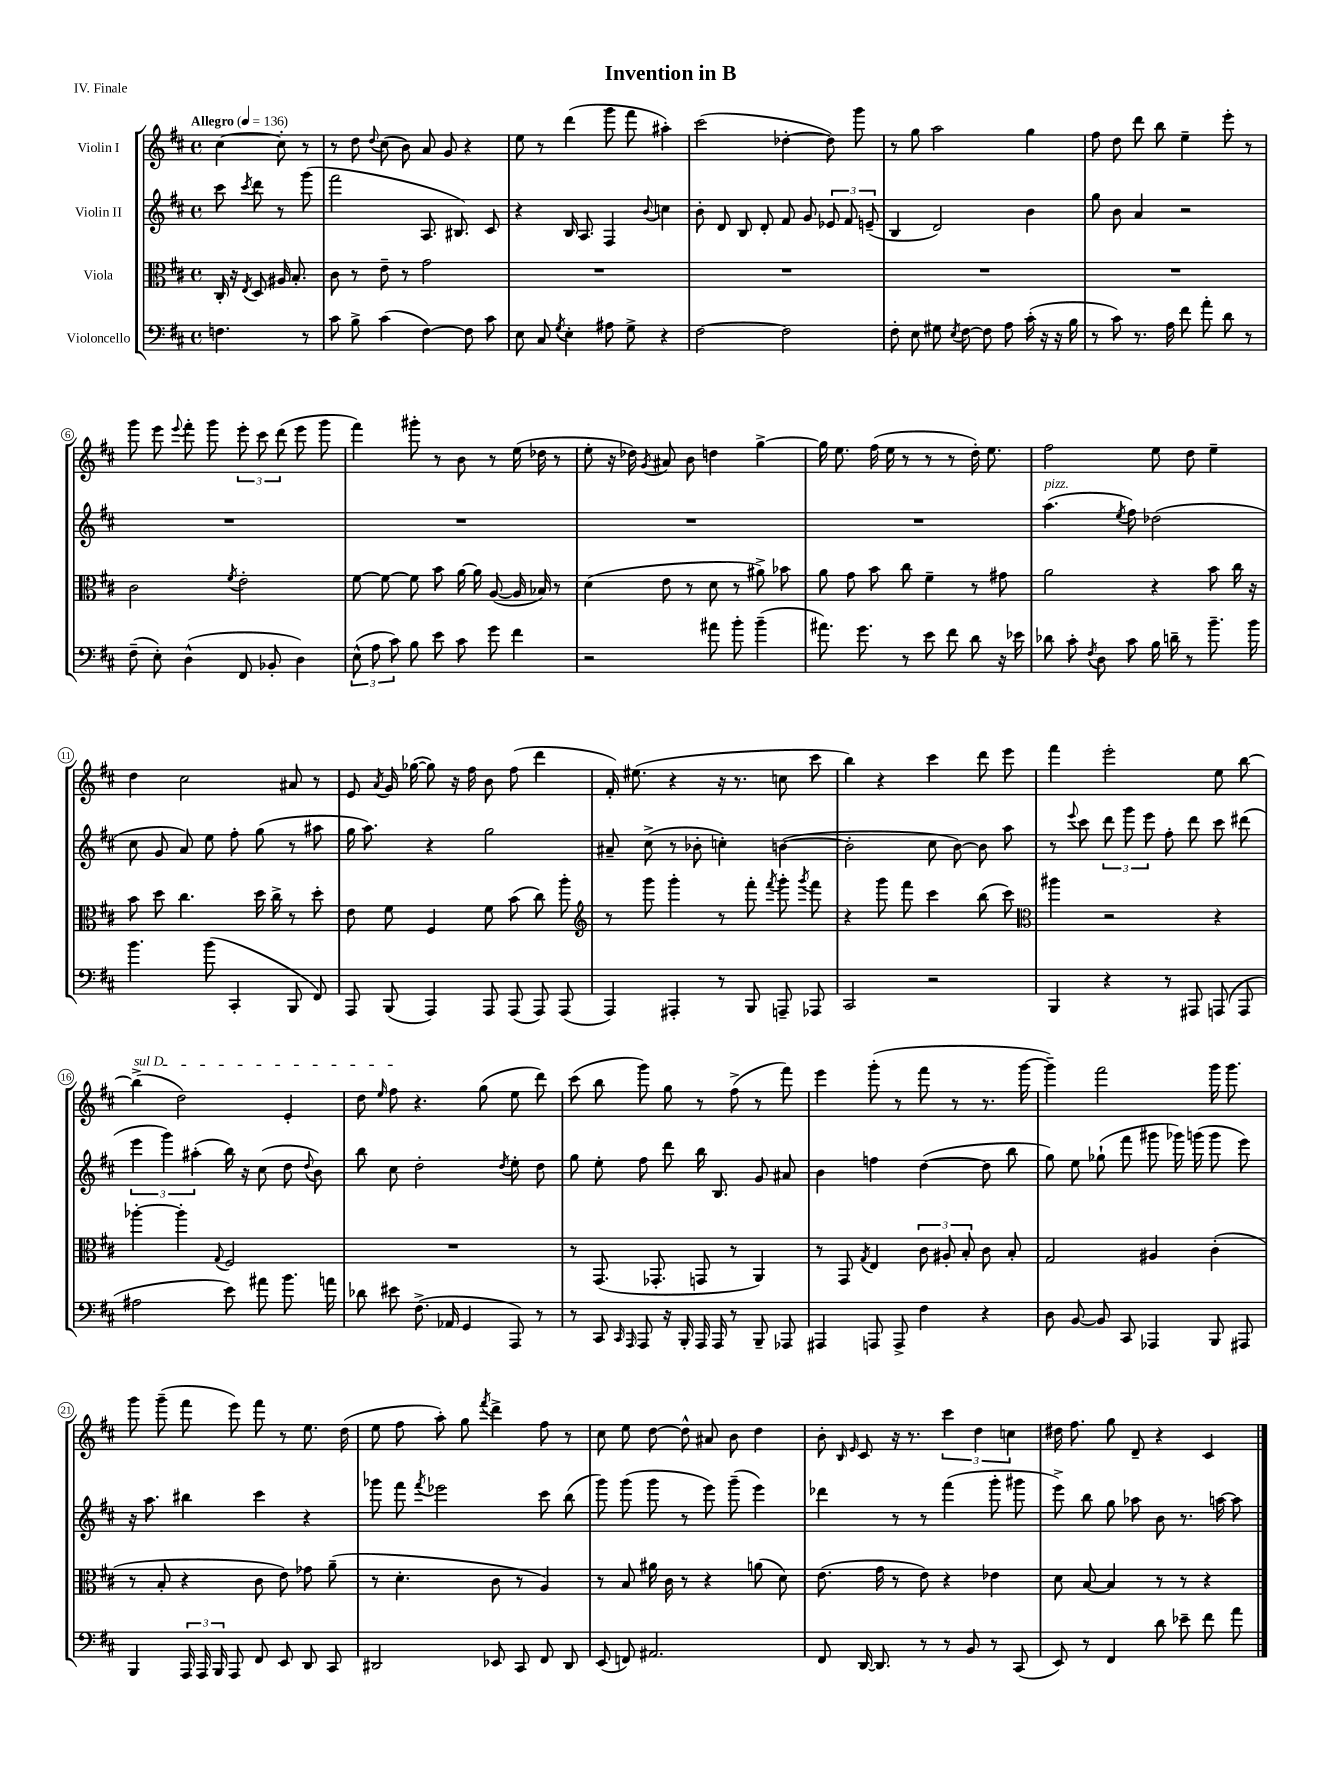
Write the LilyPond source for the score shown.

\header { title = "Invention in B" piece = "IV. Finale" }
<<
\new StaffGroup <<
\new Staff = "s0" \with { instrumentName = "Violin I" } {
    \clef treble \key d \major \defaultTimeSignature \time 4/4 \partial 2 \tempo "Allegro" 4 = 136
    \autoBeamOff cis''4~ cis''8-. r8 |
    r8 d''8 \appoggiatura { d''8 } cis''8( b'8) a'8 g'8 r4 |
    e''8 r8 d'''4( g'''8 fis'''8 ais''4-.) |
    cis'''2( des''4~-. des''8) g'''8 |
    r8 g''8 a''2 g''4 |
    fis''8 d''8 d'''8 b''8 e''4-- e'''8-. r8 |
    g'''8 e'''8 \appoggiatura { e'''8 } fis'''8-. g'''8 \tuplet 3/2 { e'''8-. cis'''8 d'''8( } e'''8 g'''8 |
    fis'''4) gis'''8-. r8 b'8 r8 e''16( des''16 r8 |
    e''8-. r16 des''16) \acciaccatura { g'8 } ais'8 b'8 d''4 g''4~-> |
    g''16 e''8. fis''16( e''16 r8 r8 r8 d''16-.) e''8. |
    fis''2 e''8 d''8 e''4-- |
    d''4 cis''2 ais'8 r8 |
    e'8 \acciaccatura { a'8 } g'16 ges''16~( ges''8) r16 fis''16 b'8 fis''8( d'''4 |
    fis'16-.) eis''8.( r4 r16 r8. c''8 cis'''8 |
    b''4) r4 cis'''4 d'''8 e'''8 |
    fis'''4 e'''2-. e''8 b''8~ |
    \once \override TextSpanner.bound-details.left.text = \markup { \italic "sul D" } b''4->\startTextSpan( d''2) e'4-. |
    d''8 \grace { e''16 } fis''8\stopTextSpan r4. g''8( e''8 d'''8) |
    cis'''8( b''8 g'''8) g''8 r8 fis''8->( r8 fis'''8) |
    e'''4 g'''8-.( r8 fis'''8 r8 r8. g'''16~ |
    g'''4--) fis'''2 g'''16 g'''8. |
    g'''8 g'''8--( fis'''8 e'''8) fis'''8 r8 e''8. d''16( |
    e''8 fis''8 a''8-.) g''8 \acciaccatura { fis'''8 } d'''4-> fis''8 r8 |
    cis''8 e''8 d''8~ d''8-^ ais'8 b'8 d''4 |
    b'8-. \grace { b16 e'16 } cis'8 r16 r8. \tuplet 3/2 { cis'''4 d''4 c''4 } |
    dis''16 fis''8. g''8 d'8-- r4 cis'4 \bar "|." |
}
\new Staff = "s1" \with { instrumentName = "Violin II" } {
    \clef treble \key d \major \defaultTimeSignature \time 4/4 \partial 2
    \autoBeamOff cis'''8 \acciaccatura { cis'''8 } d'''8 r8 g'''8( |
    fis'''2 a8. bis8.) cis'8 |
    r4 b16 a8. fis4 \appoggiatura { b'8 } c''4 |
    b'8-. d'8 b8 d'8-. fis'8 g'8 \tuplet 3/2 { ees'8 fis'8 e'8--( } |
    b4 d'2) b'4 |
    g''8 b'8 a'4 r2 |
    R1 |
    R1 |
    R1 |
    R1 |
    a''4.^\markup { \italic "pizz." }( \acciaccatura { e''8 } fis''8) des''2( |
    cis''8 g'8 a'8) e''8 fis''8-. g''8( r8 ais''8 |
    g''16 a''8.) r4 g''2 |
    ais'8-- cis''8->( r8 bes'8-. c''4-.) b'4~( |
    b'2-. cis''8 b'8~) b'8 a''8 |
    r8 \appoggiatura { e'''8 } cis'''8 \tuplet 3/2 { d'''8 g'''8 e'''8 } fis''8-. d'''8 cis'''8 dis'''8( |
    \tuplet 3/2 { e'''4 g'''4) ais''4-.( } b''16) r16 cis''8( d''8 \appoggiatura { d''8 } b'8) |
    b''8 cis''8 d''2-. \acciaccatura { d''8 } e''8-. d''8 |
    g''8 e''8-. fis''8 d'''8 b''16 b8. g'8 ais'8 |
    b'4 f''4 d''4~( d''8 b''8 |
    g''8) e''8 ges''8-!( fis'''8 gis'''8 ges'''16) g'''16( g'''8 e'''8) |
    r16 a''8. bis''4 cis'''4 r4 |
    ges'''8 fis'''8 \acciaccatura { fis'''8 } ees'''2 cis'''8 b''8( |
    g'''8) g'''8( g'''8 r8 e'''8) g'''8--( e'''4) |
    des'''4 r8 r8 fis'''4( g'''8-. gis'''8 |
    e'''8->) b''8 g''8 aes''8 b'8 r8. a''16~ a''8 \bar "|." |
}
\new Staff = "s2" \with { instrumentName = "Viola" } {
    \clef alto \key d \major \defaultTimeSignature \time 4/4 \partial 2
    \autoBeamOff cis16-. r16 \acciaccatura { e8 } d8 ais16 b8.-. |
    cis'8 r8 e'8-- r8 g'2 |
    R1 |
    R1 |
    R1 |
    R1 |
    cis'2 \acciaccatura { fis'8 } e'2-. |
    fis'8~ fis'8~ fis'8 b'8 a'16~ a'16 a8~( a16 bes16) r8 |
    d'4( e'8 r8 d'8 r8 ais'8->) bes'8 |
    a'8 g'8 b'8 cis''8 fis'4-- r8 gis'8 |
    a'2 r4 b'8 cis''16 r16 |
    b'8 d''8 cis''4. d''16 cis''16-> r8 d''8-. |
    e'8 fis'8 fis4 fis'8 b'8( cis''8) a''8-. |
    \clef treble r8 g'''8 g'''4-. r8 fis'''8-. \acciaccatura { fis'''8 } g'''8-. \acciaccatura { g'''8 } fis'''8 |
    r4 g'''8 fis'''8 cis'''4 b''8( cis'''8) |
    \clef alto ais''4 r2 r4 |
    aes''4~-. aes''4-. \appoggiatura { g8 } fis2 |
    R1 |
    r8 g,8.( ges,8.-. g,8 r8 a,4) |
    r8 g,8 \acciaccatura { g8 } e4 \tuplet 3/2 { cis'8 ais8-. b8-. } cis'8 b8-. |
    g2 ais4 cis'4-.( |
    r8 b8-. r4 cis'8 e'8) ges'8 a'8--( |
    r8 d'4.-. cis'8 r8 a4) |
    r8 b8 ais'16 cis'16 r8 r4 a'8( d'8) |
    e'8.( g'16 r8 e'8) r4 ees'4 |
    d'8 b8~ b4 r8 r8 r4 \bar "|." |
}
\new Staff = "s3" \with { instrumentName = "Violoncello" } {
    \clef bass \key d \major \defaultTimeSignature \time 4/4 \partial 2
    \autoBeamOff f4. r8 |
    cis'8 b8-> cis'4( fis4~) fis8 cis'8 |
    e8 cis8 \acciaccatura { g8 } e4-. ais8 g8-> r4 |
    fis2~ fis2 |
    fis8-. e8 gis8 \acciaccatura { e8 } fis8~ fis8 a8 cis'16-.( r16 r16 b16 |
    r8 cis'8) r8. a16 fis'8 a'8-. d'8 r8 |
    fis8--( e8-.) d4-^( fis,8 bes,8-. d4) |
    \tuplet 3/2 { e8-^( a8 cis'8) } b8 e'8 cis'8 g'8 fis'4 |
    r2 ais'8 b'8-. b'4--( |
    ais'8.) g'8. r8 e'8 fis'8 d'8 r16 ees'16 |
    des'8 cis'8-. \acciaccatura { fis8 } d8 cis'8 b16 d'16-- r8 b'8.-- b'16 |
    b'4. b'8( cis,4-. b,,8 fis,8) |
    a,,8 b,,8( a,,4) a,,8 a,,8( a,,8) a,,8( |
    a,,4) ais,,4-. r8 b,,8 a,,8-- aes,,8 |
    cis,2 r2 |
    b,,4 r4 r8 ais,,8 a,,8( a,,8 |
    ais2 e'8) ais'8 b'8. a'16 |
    des'8 eis'8 fis8.->( aes,16 g,4 a,,8) r8 |
    r8 cis,8 \grace { cis,16 a,,16 } a,,8 r16 b,,16-. a,,16 a,,16 r8 b,,8-- aes,,8 |
    ais,,4 a,,8 a,,8-> fis4 r4 |
    d8 b,8~ b,8 cis,8 aes,,4 b,,8 ais,,8 |
    b,,4 \tuplet 3/2 { a,,16 a,,16 b,,16 } a,,8 fis,8 e,8 d,8 cis,8 |
    dis,2 ees,8 cis,8 fis,8 dis,8 |
    e,8( f,8) ais,2. |
    fis,8 d,16~ d,8. r8 r8 b,8 r8 cis,8( |
    e,8) r8 fis,4 d'8 ees'8-- fis'8 a'8 \bar "|." |
}
>>
>>
\layout { \context { \Score \override BarNumber.stencil = #(make-stencil-circler 0.1 0.3 ly:text-interface::print) } }
